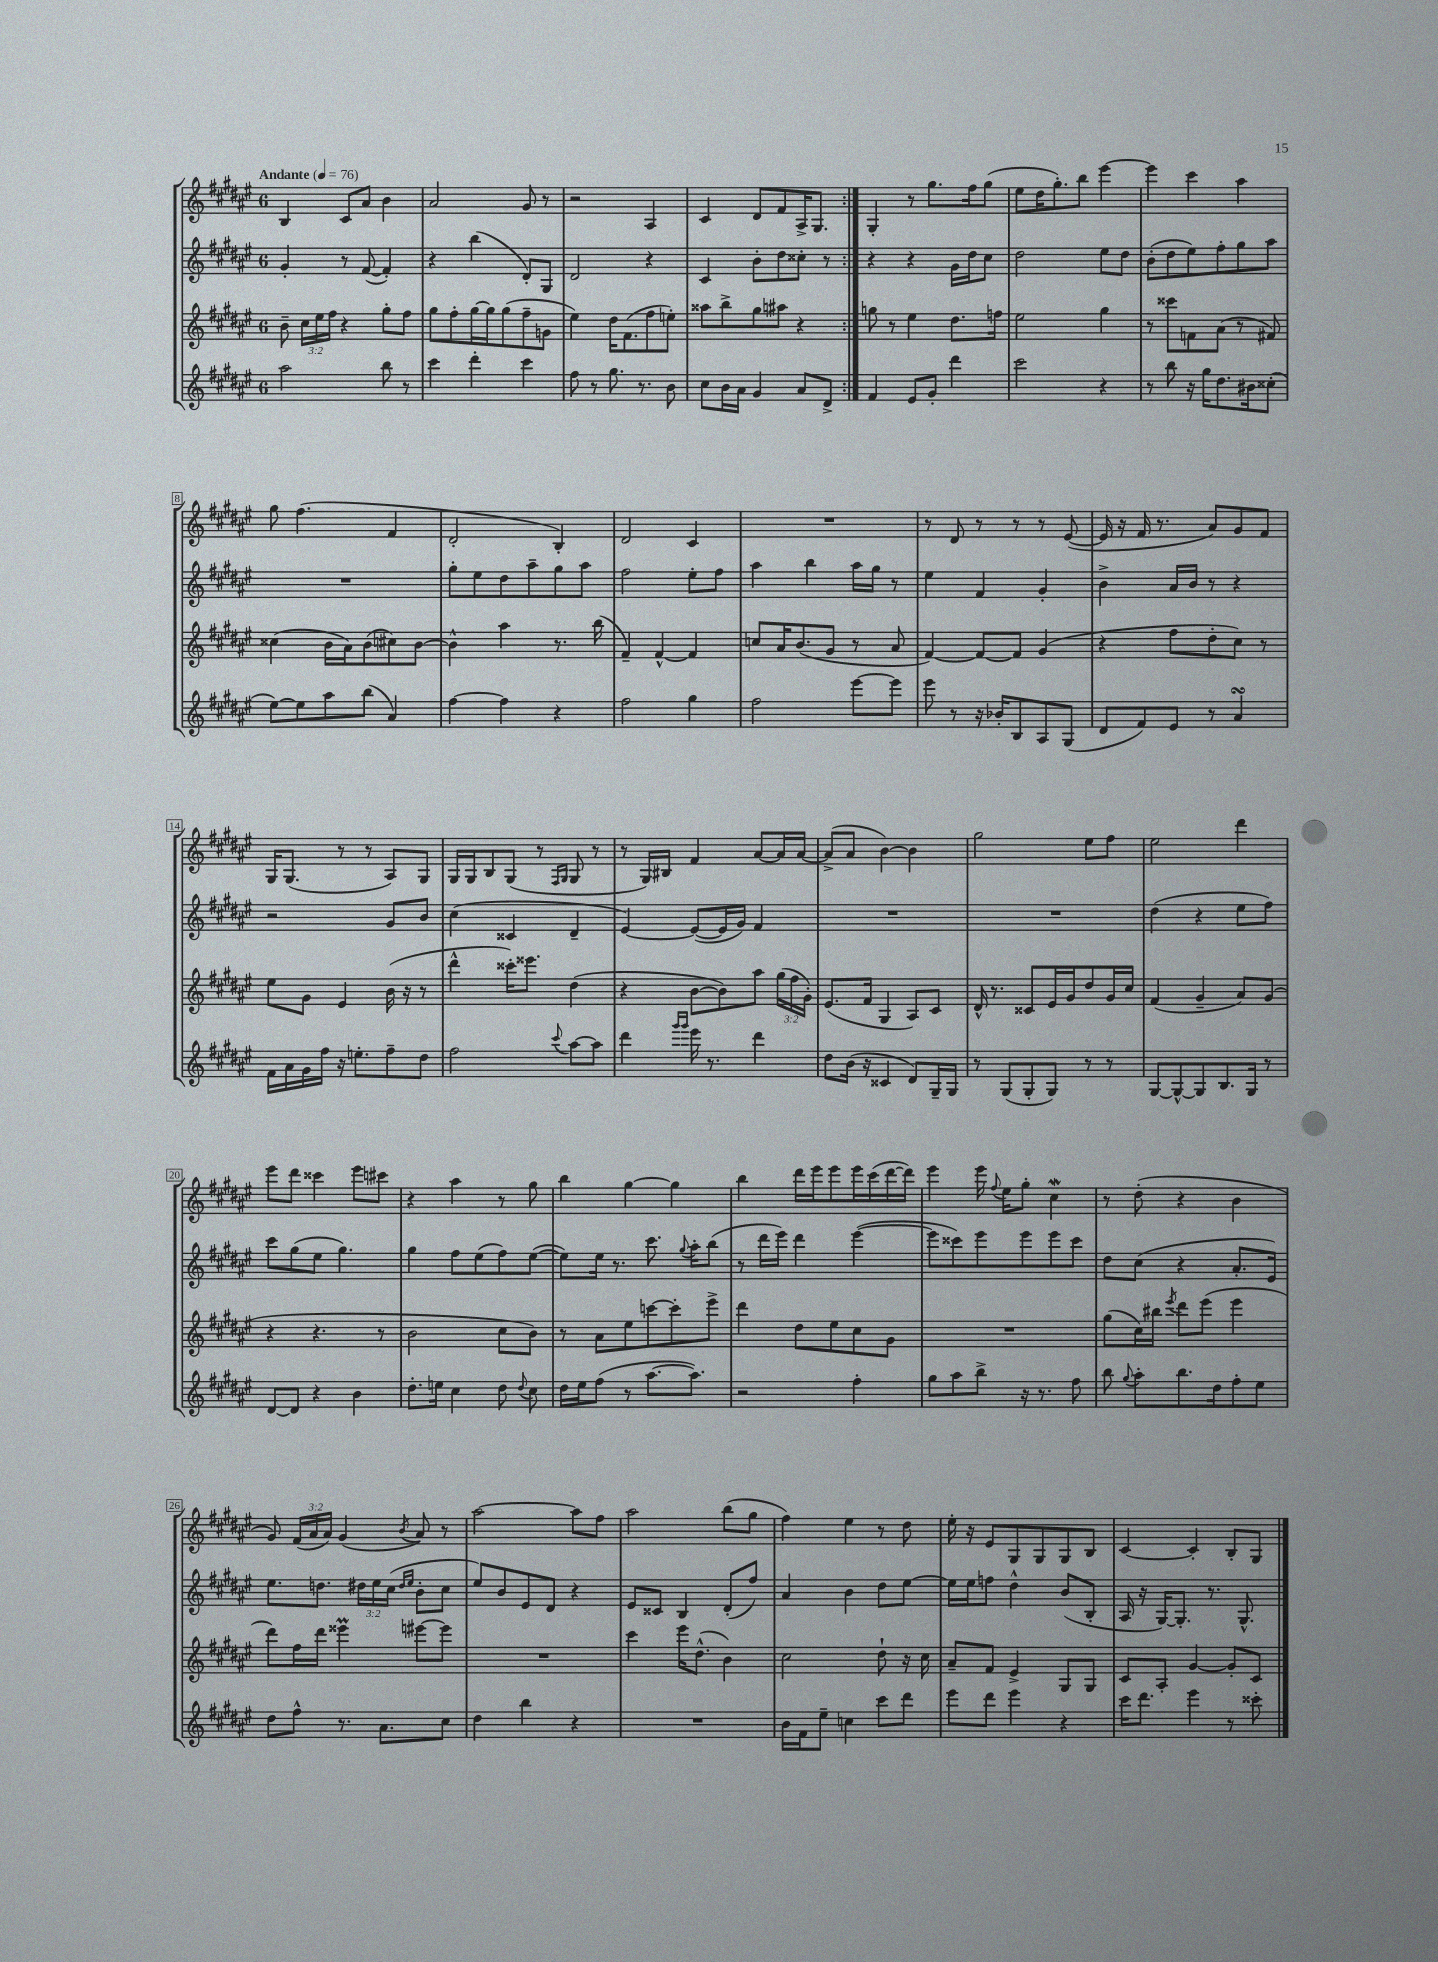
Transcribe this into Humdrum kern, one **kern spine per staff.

**kern	**kern	**kern	**kern
*staff4	*staff3	*staff2	*staff1
*clefG2	*clefG2	*clefG2	*clefG2
*k[f#c#g#d#a#e#]	*k[f#c#g#d#a#e#]	*k[f#c#g#d#a#e#]	*k[f#c#g#d#a#e#]
*M6/8	*M6/8	*M6/8	*M6/8
*MM76	*MM76	*MM76	*MM76
2aa#	8b~	4g#'	4B
.	24cc#	.	.
.	24ee#	.	.
.	24ff#	.	.
.	4r	8r	8c#
.	.	([8f#	8a#
8bb	8gg#'	4f#'])	4b
8r	8ff#	.	.
=	=	=	=
4ccc#	8gg#	4r	2a#
.	8ff#'	.	.
4ddd#'	[16gg#	(4bb	.
.	16gg#]	.	.
.	(8gg#	.	.
4ccc#	8ff#~	8d#')	8g#
.	8g	8G#	8r
=	=	=	=
8ff#	4ee#)	2d#	2r
8r	.	.	.
8.gg#	16dd#	.	.
.	(8.f#	.	.
8.r	.	.	.
.	8ff#	4r	4A#
8b	8ee')	.	.
=	=	=	=
8cc#	8aa##	4c#	4c#
16b	8bb^	.	.
16a#	.	.	.
4g#	8gg#	8b'	8d#
.	8aa#	8dd#	8f#
8a#	4r	8cc##'	16A#^
.	.	.	8.G#
8d#^	.	8r	.
=:|!	=:|!	=:|!	=:|!
4f#	8gg	4r	4G#'
.	8r	.	.
8e#	4ee#	4r	8r
8g#'	.	.	8.gg#
4ddd#	8.dd#	16g#	.
.	.	16dd#	16ff#
.	.	8cc#	(8gg#
.	16ff	.	.
=	=	=	=
2ccc#	2ee#	2dd#	8ee#
.	.	.	16dd#
.	.	.	8.gg#')
.	.	.	8bb
4r	4gg#	8ee#	[4eee#
.	.	8dd#	.
=	=	=	=
8r	8r	(8b'	4eee#]
8bb	8ccc##	8dd#	.
16r	8f	8ee#)	4ccc#
16gg#	.	.	.
8.dd#	(8a#	8ff#'	.
.	8r	8gg#	4aa#
16b#	.	.	.
(8cc##'	8f#)	8aa#	.
=	=	=	=
[8ee#)	(4cc##	2.r	8gg#
8ee#]	.	.	(4.ff#
8aa#	16b	.	.
.	16a#)	.	.
(8bb	(8b	.	.
4a#)	8cc#)	.	4f#
.	[8b	.	.
=	=	=	=
[4ff#	4b^^]	8gg#'	2d#'
.	.	8ee#	.
4ff#]	4aa#	8dd#	.
.	.	8aa#~	.
4r	8.r	8gg#	4B')
.	.	8aa#	.
.	(16bb	.	.
=	=	=	=
2ff#	4f#~)	2ff#	2d#
.	[4f#^^	.	.
4gg#	4f#]	8ee#'	4c#
.	.	8ff#	.
=	=	=	=
2ff#	8cc	4aa#	2.r
.	16a#	.	.
.	(8.b	.	.
.	.	4bb	.
.	8g#	.	.
[8eee#	8r	16aa#	.
.	.	16gg#	.
8eee#]	8a#	8r	.
=	=	=	=
8eee#	[4f#)	4ee#	8r
8r	.	.	8d#
16r	8f#_	4f#	8r
16b-'	.	.	.
8B	8f#]	.	8r
8A#	(4g#	4g#'	8r
(8G#	.	.	([8e#
=	=	=	=
8d#	4r	4b^	16e#]
.	.	.	16r
8f#)	.	.	16f#
.	.	.	8.r
8e#	8ff#	16a#	.
.	.	16b	.
8r	8dd#'	8r	8a#)
4a#	8cc#)	4r	8g#
.	8r	.	8f#
=	=	=	=
16f#	8ee#	2r	16G#
16a#	.	.	(8.G#
16g#	8g#	.	.
16ff#	.	.	.
16r	4e#	.	8r
8.ee'	.	.	.
.	.	.	8r
8ff#~	(16b	8g#	8A#)
.	16r	.	.
8dd#	8r	8b	8G#
=	=	=	=
2ff#	4ddd#^^	(4cc#	16G#
.	.	.	16G#
.	.	.	8B
.	16ccc##')	4c##	(8G#
.	8.eee##	.	.
.	.	.	8r
.	.	.	16qqF#
8qqccc#	.	.	16qqG#
[8aa#	(4dd#	4d#~	8G#
8aa#]	.	.	8r
=	=	=	=
4ddd#	4r	[4e#)	8r
.	.	.	16G#)
.	.	.	16B#
16qqggg#	.	.	.
16qqggg#	.	.	.
16eee#	[8b	(8e#_	4f#
8.r	.	.	.
.	8b])	16e#]	.
.	.	16g#)	.
4ddd#	8aa#	4f#	[8a#
.	(24gg#	.	16a#]
.	24ff#	.	.
.	.	.	[16a#
.	24g#')	.	.
=	=	=	=
8dd#	(8.e#	2.r	(8a#^]
(16b	.	.	8a#
16r	16f#	.	.
4c##	4G#	.	[4b)
8d#)	8A#)	.	4b]
16G#~	8c#	.	.
16G#	.	.	.
=	=	=	=
8r	16d#^^	2.r	2gg#
.	8.r	.	.
(8G#	.	.	.
8G#'	8c##	.	.
8G#)	16e#	.	.
.	16g#	.	.
8r	8dd#	.	8ee#
8r	16g#	.	8ff#
.	16cc#	.	.
=	=	=	=
[8G#	(4f#	(4dd#	2ee#
8G#^^_	.	.	.
8G#]	4g#~	4r	.
8.B	.	.	.
.	8a#)	8ee#	4ddd#
16G#	.	.	.
8r	(8g#	8ff#)	.
=	=	=	=
[8d#	4r	8ccc#	8eee#
8d#]	.	(8gg#	8ddd#
4r	4.r	8ee#	4ccc##
.	.	4.gg#)	.
4b	.	.	8eee#
.	8r	.	8ccc#
=	=	=	=
8.dd#'	2b	4gg#	4r
16ee	.	.	.
4cc#	.	8ff#	4aa#
.	.	(8ee#	.
8dd#	8cc#	8ff#)	8r
8qqdd#	.	.	.
8cc#	8b)	([8ee#	8gg#
=	=	=	=
16dd#	8r	8ee#])	4bb
16ee#	.	.	.
(8ff#	8a#	16ee#	.
.	.	8.r	.
8r	8ee#	.	[4gg#
[8.aa#	[8ccc	8.ccc#	.
.	8ccc']	.	4gg#]
.	.	8qqgg#	.
8.aa#])	.	16aa#'	.
.	8eee#^	(8bb	.
=	=	=	=
2r	4ddd#	8r	4bb
.	.	16ddd#	.
.	.	16eee#)	.
.	8dd#	4ddd#	16ddd#
.	.	.	16eee#
.	8ee#	.	8eee#
4ff#'	8cc#	([4eee#	16eee#
.	.	.	(16ccc#
.	8g#	.	[16ddd#
.	.	.	16ddd#])
=	=	=	=
8gg#	2.r	8eee#]	4eee#
8aa#	.	8ccc##)	.
8bb^	.	8eee#	16eee#
.	.	.	8qqff#
.	.	.	16ee#
16r	.	8eee#	8gg#'
8.r	.	.	.
.	.	8eee#	4cc#
8ff#	.	8ccc##	.
=	=	=	=
8bb	(8gg#	8dd#	8r
8qqgg#	.	.	.
8aa#'	16cc#)	(8cc#	(8dd#'
.	16bb#	.	.
.	8qeee#	.	.
8.bb	8ddd#	4r	4r
.	(8eee#	.	.
16dd#	.	.	.
8ff#'	4eee#	8.a#'	4b
8ee#	.	.	.
.	.	16e#)	.
=	=	=	=
8dd#	8ddd#)	8.ee#	8g#)
8ff#^^	16ff#	.	(24f#
.	.	.	24a#
.	16ddd#	8.dd	.
.	.	.	24a#)
8.r	4eee##	.	(4g#
.	.	24dd#	.
.	.	24ee#	.
8.a#	.	.	.
.	.	(24cc#	.
.	.	16qqdd#	.
.	.	16qqee#	8qb
.	[8eee#	8b'	8a#)
8cc#	8eee#]	8cc#	8r
=	=	=	=
4dd#	2.r	8ee#)	[2aa#
.	.	8b	.
4bb	.	8e#	.
.	.	8d#	.
4r	.	4r	8aa#]
.	.	.	8ff#
=	=	=	=
2.r	4ccc#	8e#	2aa#
.	.	8c##	.
.	16eee#	4B	.
.	(8.dd#^^	.	.
.	4b)	(8d#'	(8bb
.	.	8ff#)	8gg#
=	=	=	=
16b	2cc#	4a#	4ff#)
16f#	.	.	.
8ee#~	.	.	.
4cc	.	4b	4ee#
8ccc#	8dd#`	8dd#	8r
8ddd#	16r	[8ee#	8dd#
.	16cc#	.	.
=	=	=	=
8eee#	8a#~	16ee#]	16ee#'
.	.	16ee#	16r
8ddd#	8f#	8ff	8e#
4eee#	4e#^	4dd#^^	8G#
.	.	.	8G#
4r	8G#	(8b	8G#
.	8G#	8B'	8B
=	=	=	=
16ccc#	8c#	16A#	[4c#
8.ddd#	.	16r	.
.	8A#'	[16G#)	.
.	.	8.G#']	.
4eee#	[4g#	.	4c#']
.	.	8.r	.
8r	8g#']	.	8B'
.	.	8.G#^^	.
8ccc##'	8c#	.	8G#
==	==	==	==
*-	*-	*-	*-
